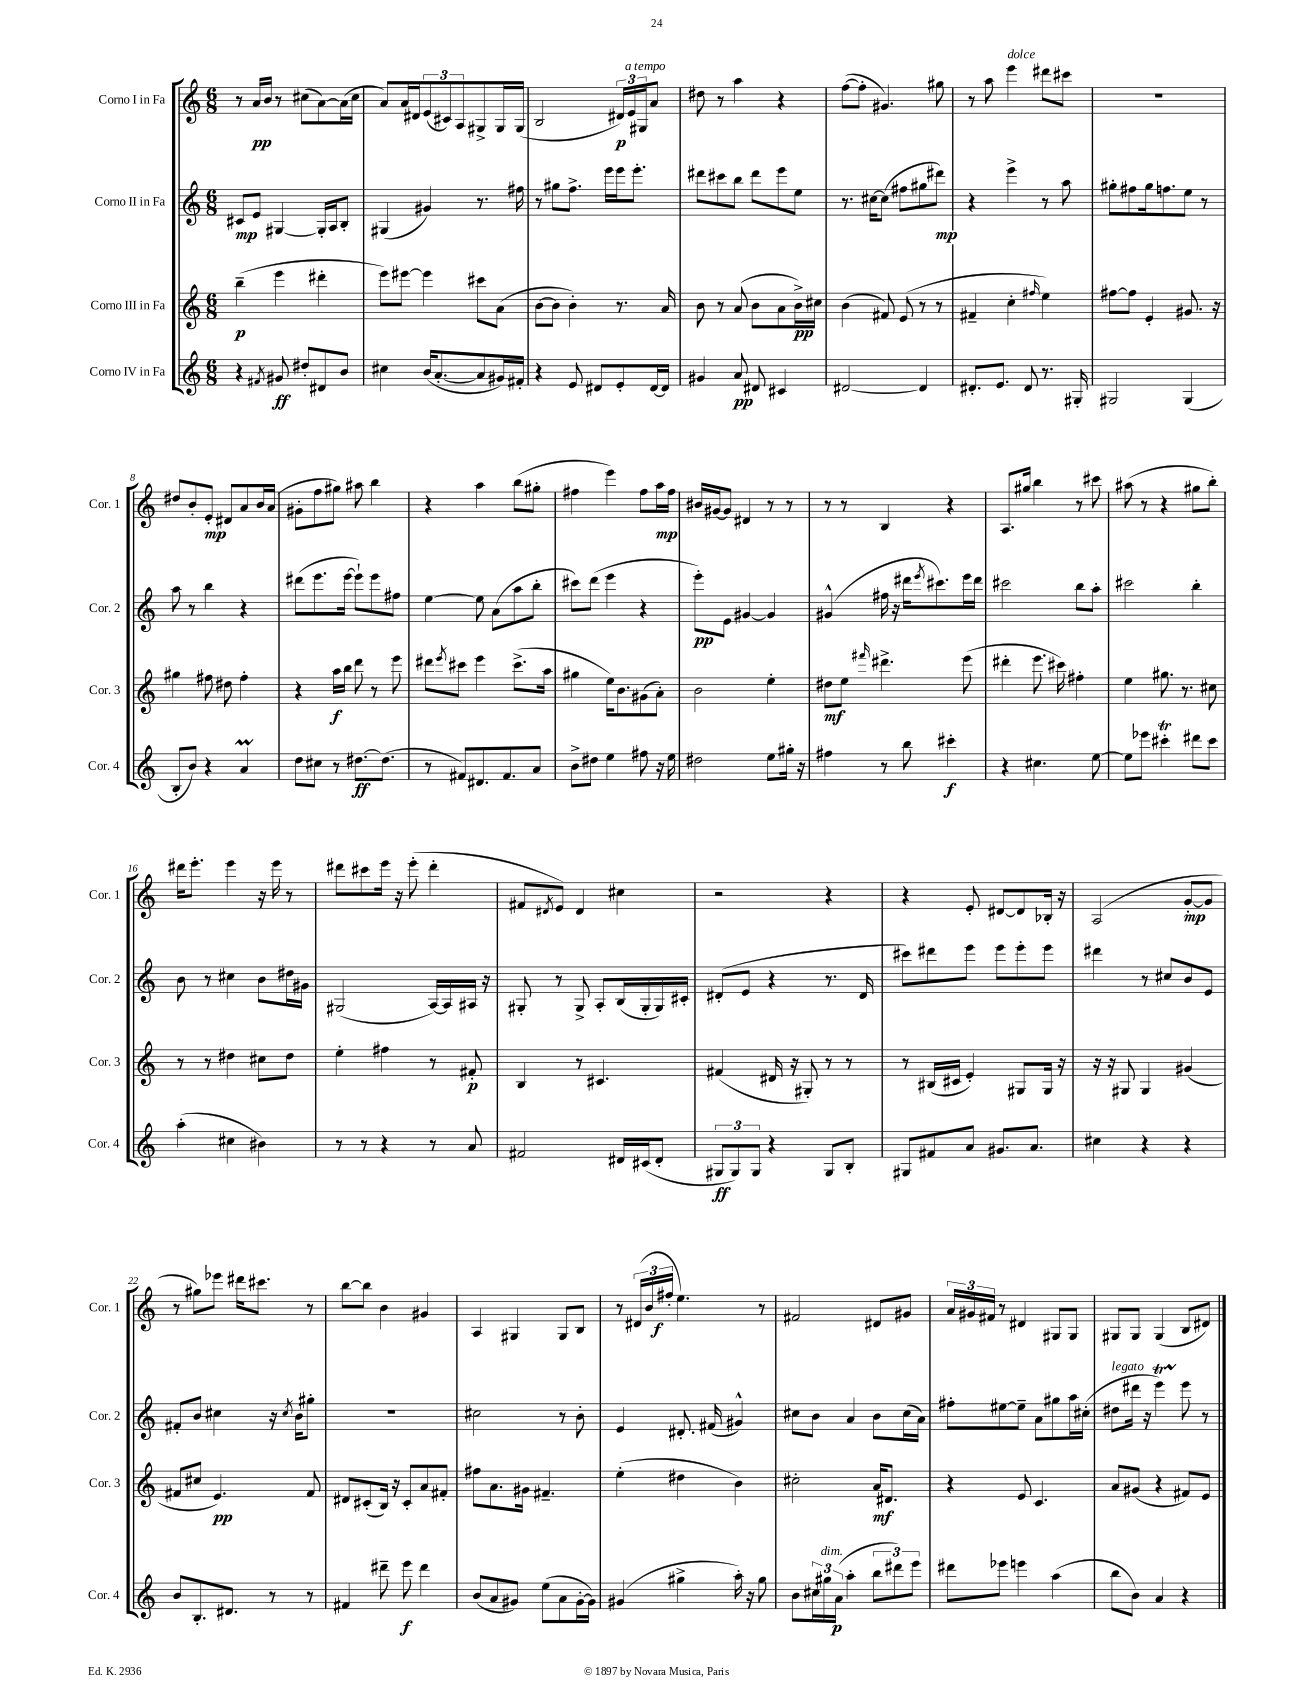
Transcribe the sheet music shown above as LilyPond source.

<<
\new StaffGroup <<
\new Staff = "s0" \with { instrumentName = "Corno I in Fa" shortInstrumentName = "Cor. 1" } {
    \clef treble \key c \major \numericTimeSignature \time 6/8
    r8 a'16\pp b'16 r8 cis''8( a'8~) a'16( cis''16 |
    a'8) a'16 dis'16 \tuplet 3/2 { e'8( cis'8) a8 } gis8-> gis16 gis16( |
    b2 \tuplet 3/2 { dis'16\p) e'16^\markup { \italic "a tempo" } gis16 } a'8 |
    dis''8 r8 a''4 r4 |
    f''8~( f''8-. gis'4.) gis''8 |
    r8 a''8 e'''4^\markup { \italic "dolce" } dis'''8 cis'''8 |
    R2. |
    dis''8 b'8-. e'8-.\mp dis'8 a'8 b'16 a'16( |
    gis'8-. f''8 gis''8) ais''8 b''4 |
    r4 a''4 b''8( gis''8-. |
    fis''4 e'''4) fis''8 a''16\mp fis''16 |
    bis'16 gis'16~ gis'8 dis'4 r8 r8 |
    r8 r8 b4 r4 |
    a8. gis''16 b''4 r8 cis'''8 |
    ais''8( r8 r4 gis''8 b''8-.) |
    dis'''16 e'''8.-. e'''4 r16 e'''16 r8 |
    dis'''8 cis'''8 e'''16 r16 e'''8-.( dis'''4-. |
    fis'8 \acciaccatura { dis'8 } e'8) dis'4 cis''4 |
    r2 r4 |
    r4 e'8-. dis'8~ dis'8 bes16-. r16 |
    a2( g'8~-.\mp g'8 |
    r8 gis''8) ees'''8 dis'''16 cis'''8. r8 |
    b''8~ b''8 b'4 gis'4 |
    a4 gis4 gis8 b8 |
    r8 \tuplet 3/2 { dis'16( b'16 fis''16-.\f } e''4.) r8 |
    fis'2 dis'8 gis'8 |
    \tuplet 3/2 { a'16 gis'16 fis'16 } r8 dis'4 gis8 gis8 |
    gis8 gis8 gis4( b8 dis'8) \bar "|." |
}
\new Staff = "s1" \with { instrumentName = "Corno II in Fa" shortInstrumentName = "Cor. 2" } {
    \clef treble \key c \major \numericTimeSignature \time 6/8
    cis'8\mp e'8 gis4~ gis16-. a16 b8-. |
    gis4( gis'4) r8. fis''16 |
    r8 gis''8 f''8.-> e'''16 e'''16 e'''8.-. |
    dis'''8 cis'''8 b''8 dis'''8 e'''8 e''8 |
    r8. cis''16~ cis''8( fis''8 gis''8 dis'''8\mp) |
    r4 e'''4-> r8 a''8 |
    gis''8-. fis''8 gis''16 f''8. e''8 r8 |
    a''8 r8 b''4 r4 |
    dis'''8( e'''8. e'''16~ e'''8-!) e'''8 fis''8 |
    e''4~ e''8 a'8( a''8 b''8-. |
    cis'''8) d'''8( e'''4 r4 |
    e'''8-.\pp) e'8 gis'4~ gis'4 |
    gis'4-^( fis''16 r16 dis'''16 \acciaccatura { e'''8 } cis'''8.) e'''16 dis'''16 |
    cis'''2 b''8 a''8-. |
    cis'''2 b''4-. |
    b'8 r8 cis''4 b'8 dis''16 gis'16 |
    gis2( a16~) a16 ais16 r16 |
    gis8-. r8 gis8-> a8-. b16( gis16-. gis16) cis'16-. |
    dis'8-.( e'8 r4 r8. dis'16 |
    cis'''8) dis'''8 e'''8 e'''8 e'''8-. e'''8 |
    dis'''4 r8 cis''8 b'8 e'8 |
    fis'8-. b'8 cis''4 r16 \acciaccatura { cis''8 } b'16 gis''8-. |
    R2. |
    cis''2 r8 b'8-. |
    e'4 dis'8.-. fis'16( gis'4-^) |
    cis''8 b'8 a'4 b'8 cis''16( a'16) |
    fis''8-. eis''8~ eis''8-- a'8 gis''8 a''16 cis''16-.( |
    dis''8^\markup { \italic "legato" } dis'''16 r16 e'''4\startTrillSpan) e'''8\stopTrillSpan r8 \bar "|." |
}
\new Staff = "s2" \with { instrumentName = "Corno III in Fa" shortInstrumentName = "Cor. 3" } {
    \clef treble \key c \major \numericTimeSignature \time 6/8
    b''4--\p( e'''4 dis'''4-. |
    e'''8) eis'''8~ eis'''4 cis'''8 a'8( |
    b'8~ b'8 b'4-.) r8. a'16 |
    b'8 r8 a'8( b'8 a'8 b'16->\pp) cis''16 |
    b'4( fis'8) e'8( r8 r8 |
    fis'4-- c''4-. \grace { fis''16 } e''4) |
    fis''8~ fis''8 e'4-. gis'8. r16 |
    gis''4 fis''8 dis''8 fis''4-. |
    r4 a''16\f b''16 d'''8 r8 e'''8 |
    dis'''8 \acciaccatura { e'''8 } cis'''8 e'''4 cis'''8.->( a''16 |
    gis''4 e''16) b'8. gis'8( a'8-.) |
    b'2 e''4-. |
    dis''8\mf e''8 \grace { fis'''16 } dis'''4.-> e'''8( |
    dis'''4-. e'''8. cis'''16) fis''4-. |
    e''4 gis''8. r8. cis''8 |
    r8 r8 dis''4 cis''8 dis''8 |
    e''4-. fis''4 r8 fis'8-.\p |
    b4 r8 cis'4. |
    fis'4( dis'16 r16 gis8-.) r8 r8 |
    r8 bis16( cis'16 e'4-.) gis8 gis16 r16 |
    r16 r16 gis8 gis4 gis'4( |
    fis'8 cis''8 e'4.\pp) fis'8 |
    dis'8 cis'8-.( b16) r16 cis'8-. a'8 fis'8-. |
    fis''8 a'8. gis'16 fis'4.-- |
    e''4-.( dis''4 b'4) |
    cis''2-. a'16\mf dis'8. |
    r4 e'8 c'4. |
    a'8 gis'8( r4 fis'8) e'8 \bar "|." |
}
\new Staff = "s3" \with { instrumentName = "Corno IV in Fa" shortInstrumentName = "Cor. 4" } {
    \clef treble \key c \major \numericTimeSignature \time 6/8
    r4 \acciaccatura { fis'8 } gis'8\ff dis''8-. dis'8 b'8 |
    cis''4 b'16( a'8.~-. a'8 gis'16) fis'16-. |
    r4 e'8 dis'8 e'8-. dis'16~ dis'16 |
    gis'4 a'8\pp dis'8 cis'4 |
    dis'2~ dis'4 |
    dis'8.-. e'8. dis'8 r8. gis16-. |
    gis2 gis4( |
    b8-. b'8) r4 a'4\prall |
    d''8 cis''8 r8 dis''8.~\ff dis''8.( |
    r8 fis'8) dis'8. fis'8. a'8 |
    b'8-> dis''8 e''4 fis''8 r16 e''16 |
    dis''2 e''8 gis''16-. r16 |
    fis''4 r8 b''8 cis'''4-.\f |
    r4 cis''4. e''8~ |
    e''8 ees'''8 cis'''4-.\trill dis'''8 cis'''8 |
    a''4-.( cis''4 bis'4) |
    r8 r8 r4 r8 a'8 |
    fis'2 dis'16 cis'16( dis'8-. |
    \tuplet 3/2 { gis8\ff gis8) gis8 } r4 gis8 b8-. |
    gis8 fis'8 a'8 gis'8. a'8. |
    cis''4 r4 r4 |
    b'8 b8.-. dis'8. r8 r8 |
    fis'4 dis'''8-- e'''8\f dis'''4 |
    b'8( a'8 gis'8) e''8( a'8 gis'16~-. gis'16) |
    gis'4( gis''4-> a''16-.) r16 gis''8 |
    b'8 \tuplet 3/2 { cis''16 gis''16^\markup { \italic "dim." } a'16\p( } a''4-. \tuplet 3/2 { b''8 dis'''8) e'''8 } |
    dis'''8 ees'''8 e'''4 a''4( |
    b''8 b'8) a'4 r4 \bar "|." |
}
>>
>>
